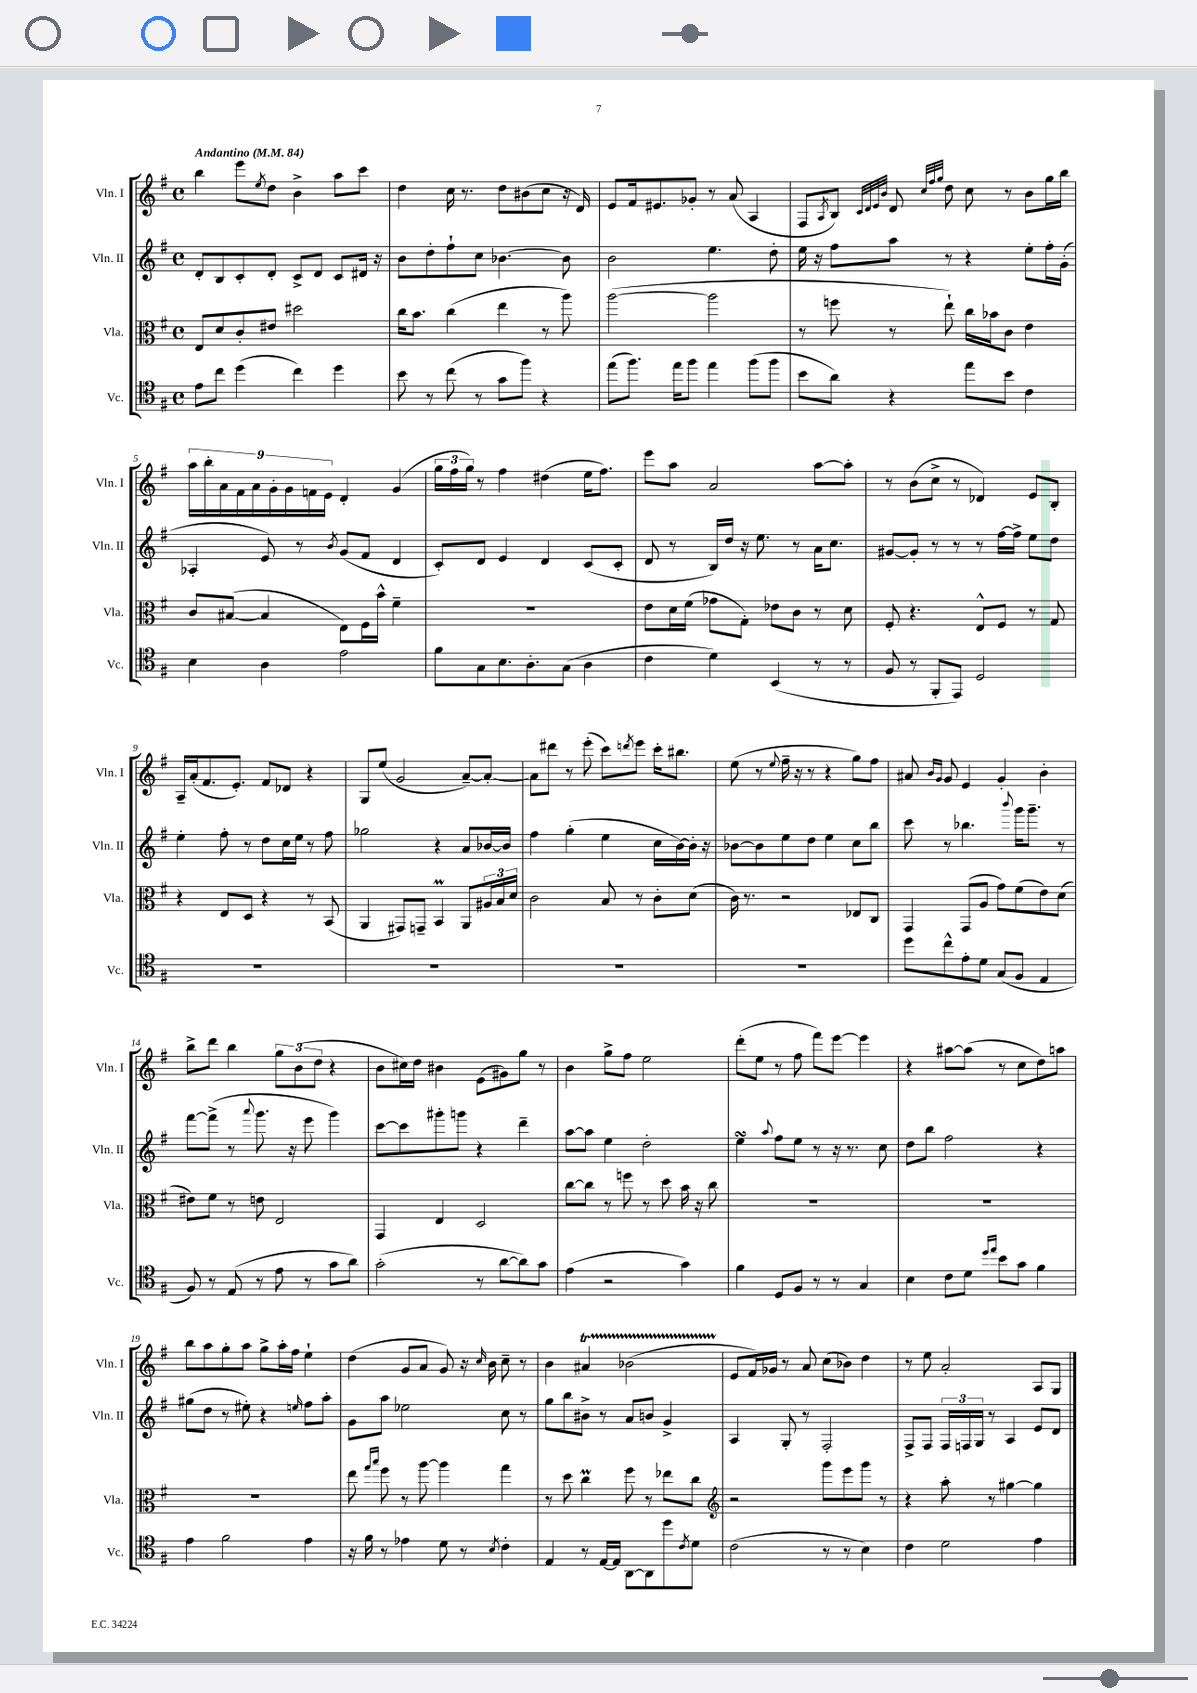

**kern	**kern	**kern	**kern
*staff4	*staff3	*staff2	*staff1
*clefC4	*clefC3	*clefG2	*clefG2
*k[f#]	*k[f#]	*k[f#]	*k[f#]
*M4/4	*M4/4	*M4/4	*M4/4
*met(c)	*met(c)	*met(c)	*met(c)
*MM84	*MM84	*MM84	*MM84
8e	8E	8d'	4bb
8cc	8d	8B	.
(4dd	8c'	8c'	8eee
.	.	.	8qee
.	8e#	8d'	8dd
4cc)	2dd#	8c^	4b^
.	.	8d	.
4dd	.	8c	8aa
.	.	16d#	8ccc
.	.	16r	.
=	=	=	=
8b	16cc	8b	4dd
.	8.b	.	.
8r	.	8dd'	.
(8cc	(4cc	8ff#`	16cc
.	.	.	8.r
8r	.	8cc	.
8g	4ee	[4.b-	8dd
8ff#)	.	.	(8b#
4r	8r	.	8cc
.	8aa)	8b-]	16r
.	.	.	16d)
=	=	=	=
(8ee	([2aa	2b	8e
8.ff#)	.	.	16f#
.	.	.	8.e#
16ee	.	.	.
8ff#	.	.	8g-'
4ee	2aa]	4.ee	8r
.	.	.	(8a
(8ff#	.	.	4A
8ff#	.	8dd'	.
=	=	=	=
8b	8r	16ee	8F#
.	.	16r	.
.	.	.	8qA
8a)	8ff	8ff#	8B)
.	.	.	32qqc
.	.	.	32qqd
.	.	.	32qqe
.	.	.	32qqb
4r	8r	8aa	8d
.	.	.	32qqcc
.	.	.	32qqff#
.	.	.	32qqgg
.	8ee`)	8r	8dd
8ee	16cc	4r	8cc
.	16b-	.	.
8b	8c	.	8r
4c	4e	8ee'	8b
.	.	16ff#'	16gg
.	.	(16g'	16bb
=	=	=	=
4B	8c	4A-'	18aa
.	.	.	18bb'
.	.	.	18a
.	([8B#	.	.
.	.	.	18f#
.	.	.	18a
4A	4B#]	8e)	.
.	.	.	18g'
.	.	.	18g
.	.	8r	.
.	.	.	18f
.	.	.	18e
.	.	8qb	.
2e	8E)	(8g	4d'
.	16F#	8f#	.
.	16b^^	.	.
.	4f#~	4d	(4g
=	=	=	=
8f#	1r	8c')	24gg
.	.	.	24ff#
.	.	.	24gg)
8G	.	8d	8r
8.B	.	4e	4ff#
8.A'	.	.	.
.	.	4d	(4dd#
(8G	.	.	.
4A	.	(8c	16ee
.	.	.	8.ff#)
.	.	8c'	.
=	=	=	=
4c	8e	8d	8eee
.	16d	8r	8aa
.	(16f#	.	.
4d)	8g-	16B)	2a
.	.	16dd	.
.	8G')	16r	.
.	.	8.ee	.
(4BB	8e-	.	.
.	8c	8r	.
8r	8r	16a	[8aa
.	.	8.cc	.
8r	8d	.	8aa']
=	=	=	=
8F#	8F#'	[8g#	8r
8r	4.r	8g#']	(8b
8FF#'	.	8r	8cc^
8EE)	.	8r	8r
2D	8E^^	8r	4d-)
.	8F#	[16ff#	.
.	.	16ff#^]	.
.	8r	8ee	8e
.	8G	8dd	8B'
=	=	=	=
1r	4r	4ee'	16A~
.	.	.	(16a'
.	.	.	8.f#
.	8E	8ff#'	.
.	.	.	8.e')
.	8D	8r	.
.	4r	8dd	8f#
.	.	16cc	8d-
.	.	16ee	.
.	8r	8r	4r
.	(8BB	8ff#	.
=	=	=	=
1r	4AA	2gg-	8G
.	.	.	(8ee
.	8GG#)	.	2g
.	8GG~	.	.
.	4BB	4r	.
.	8AA	8a	[8a~)
.	24A#	[16b-	8a'_
.	24B	.	.
.	.	16b-]	.
.	24d	.	.
=	=	=	=
1r	2c	4ff#	8a]
.	.	.	8ddd#
.	.	(4gg'	8r
.	.	.	(8eee'
.	8B	4ee	8ccc)
.	.	.	8qddd
.	8r	.	8eee
.	8c'	16cc	16ccc'
.	.	[16b)	8.bb#
.	(8d	16b']	.
.	.	16r	.
=	=	=	=
1r	16c)	[8b-	(8ee
.	8.r	.	.
.	.	8b-]	8r
.	.	.	8qqee
.	2r	8ee	16ff#~
.	.	.	16r
.	.	8dd	8r
.	.	4ee	4r
.	8E-	8cc	8gg)
.	8C	8bb	8ff#
=	=	=	=
8dd	4GG	8ccc	8a#
.	.	.	16qqb
.	.	.	16qqg
8cc^^	.	8r	8g
8e'	(8GG	4.bb-	4e
8d	8A	.	.
(8G	8g)	.	4g'
.	.	8qqbbb	.
8F#	(8f#	16ggg	.
.	.	8.ggg~	.
4E	8e)	.	4b'
.	(8d	8r	.
=	=	=	=
8F#)	8e#)	[8fff#	8bb^
8r	8f#	(8fff#^]	8ddd
(8E	8r	8r	4bb
.	.	8qqaaa	.
8r	8e	8.ggg	.
8e	2E	.	12gg
.	.	16r	.
.	.	.	(12b
8r	.	8eee	.
.	.	.	12dd
8g	.	4ggg)	4r
8a)	.	.	.
=	=	=	=
(2g'	4GG	[8ccc	8b
.	.	8ccc]	16cc#)
.	.	.	16dd
.	4E	8ggg#'	4b#
.	.	8ggg	.
8r	2D	4r	(8e
[8a	.	.	8g#)
8a])	.	4ddd~	8gg
8g	.	.	8r
=	=	=	=
(4e	[8cc	[8aa	4b
.	8cc]	8aa]	.
2r	8r	4ee	8gg^
.	8ff	.	8ff#
.	8r	2dd'	2ee
.	8dd	.	.
4g)	16b	.	.
.	16r	.	.
.	8cc	.	.
=	=	=	=
4f#	1r	4ee	(8ddd'
.	.	.	8ee
.	.	8qqaa	.
8D	.	8ff#	8r
8F#	.	8ee	8ff#
8r	.	8r	8fff#)
8r	.	16r	[8eee
.	.	8.r	.
4G	.	.	4eee]
.	.	8cc	.
=	=	=	=
4B	1r	8dd	4r
.	.	8bb	.
8c	.	2ff#	[8aa#
8d	.	.	(8aa#]
16qqdd	.	.	.
16qqee	.	.	.
8b	.	.	8r
8g	.	.	8cc
4f#	.	4r	8dd)
.	.	.	8aa
=	=	=	=
4e	1r	(8gg#	8bb
.	.	8dd	8aa
2f#	.	8r	8gg'
.	.	8ee#')	8aa
.	.	4r	8gg^
.	.	.	16aa'
.	.	.	16ff#
.	.	16qqee	.
4e	.	8ff#	4ee`
.	.	8aa'	.
=	=	=	=
16r	8ee	8g	(4dd
16f#	.	.	.
.	16qqgg	.	.
.	16qqbb	.	.
8r	8ff#	8aa	.
4e-	8r	2ee-	8g
.	[8aa	.	8a
8d	4aa]	.	8g)
8r	.	.	16r
.	.	.	16qqcc
.	.	.	16b
8qB	.	.	.
4c'	4gg	8cc	8cc~
.	.	8r	8r
=	=	=	=
4E	8r	8gg	4b
.	8dd	8bb	.
8r	4cc	8b#^	4a#
[16E	.	8r	.
16E]	.	.	.
[8AA	8ff#	8a	(2b-
8AA]	8r	8b	.
8dd	8ee-	4g^	.
8qc	.	.	.
8d	8cc	.	.
=	=	=	=
*	*clefG2	*	*
(2c	2r	4A	8e
.	.	.	16f#)
.	.	.	16g-
.	.	8G'	8r
.	.	8r	8a
8r	8ggg	2F#'	(8cc
8r	8eee	.	8b-)
4B)	8ggg	.	4dd
.	8r	.	.
=	=	=	=
4c	4r	8F#^	8r
.	.	8F#	8ee
2d	8aa'	24F#	2a'
.	.	24F	.
.	.	24G	.
.	8r	8r	.
.	[4gg#	4A	.
4e	4gg#]	8e	8A
.	.	8d	8G
==	==	==	==
*-	*-	*-	*-
